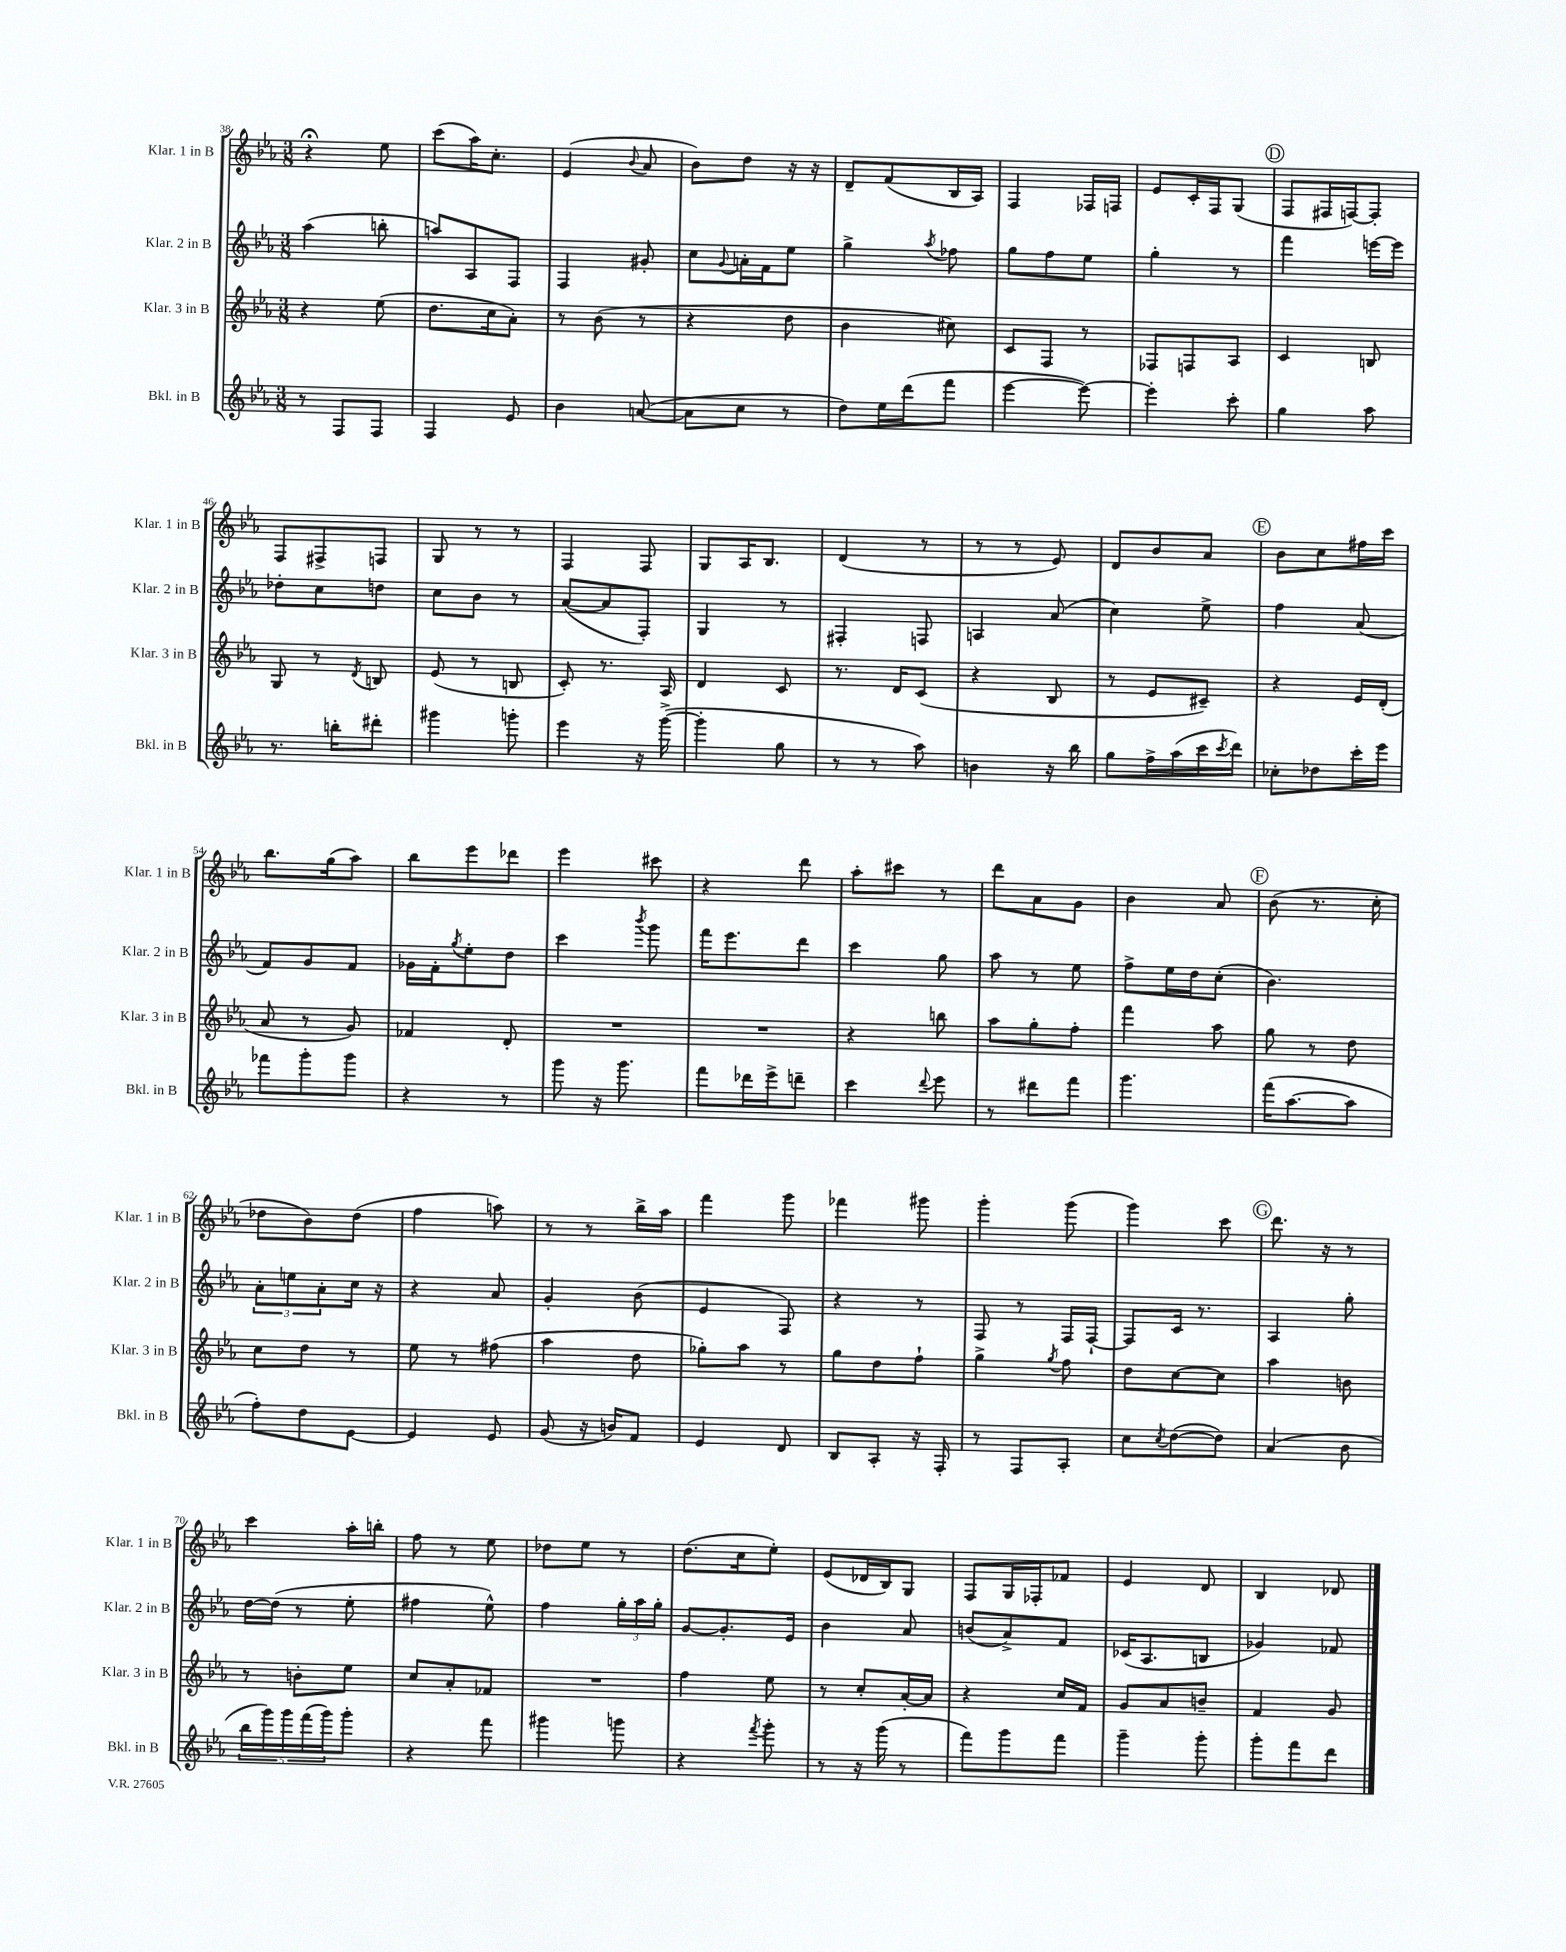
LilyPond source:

<<
\new StaffGroup <<
\new Staff = "s0" \with { instrumentName = "Klar. 1 in B" shortInstrumentName = "Klar. 1 in B" } {
    \clef treble \key ees \major \numericTimeSignature \time 3/8
    r4\fermata ees''8 |
    c'''8( aes''16) c''8.-. |
    ees'4( \appoggiatura { bes'8 } aes'8 |
    bes'8) d''8 r16 r16 |
    d'8-- f'8( bes16 aes16) |
    f4 fes16 f16 |
    ees'8 c'16-. f16 g8( |
    \mark \markup { \circle "D" } f8 fis16 f16~) f8-. |
    f8 fis8-> f8 |
    g8 r8 r8 |
    f4 f8 |
    g8 aes16 bes8. |
    d'4( r8 |
    r8 r8 ees'8) |
    d'8 bes'8 aes'8 |
    \mark \markup { \circle "E" } bes'8 c''8 fis''16 c'''16 |
    bes''8. g''16( aes''8) |
    bes''8 ees'''8 des'''8 |
    ees'''4 cis'''8 |
    r4 d'''8 |
    aes''8-. cis'''8 r8 |
    d'''8 aes'8 g'8 |
    bes'4 aes'8 |
    \mark \markup { \circle "F" } bes'8( r8. c''16-. |
    des''8 bes'8) des''8( |
    f''4 a''8) |
    r8 r8 bes''16-> aes''16 |
    f'''4 g'''8 |
    fes'''4 gis'''8 |
    g'''4-. g'''8( |
    g'''4) c'''8 |
    \mark \markup { \circle "G" } d'''8. r16 r8 |
    c'''4 aes''16-. b''16-. |
    f''8 r8 ees''8 |
    des''8 ees''8 r8 |
    d''8.( c''16 ees''8-.) |
    ees'8( des'16 bes16) g8 |
    f8 g16 fes16-. fes'8 |
    ees'4 d'8 |
    bes4 des'8 \bar "|." |
}
\new Staff = "s1" \with { instrumentName = "Klar. 2 in B" shortInstrumentName = "Klar. 2 in B" } {
    \clef treble \key ees \major \numericTimeSignature \time 3/8
    aes''4( b''8-. |
    a''8) aes8 f8 |
    f4 gis'8-. |
    c''8 \appoggiatura { g'8 } a'16-. f'16 ees''8 |
    g''4-> \acciaccatura { aes''8 } fes''8 |
    g''8 f''8 ees''8 |
    g''4-. r8 |
    \mark \markup { \circle "D" } f'''4 e'''16~ e'''16 |
    des''8-. c''8 d''8 |
    c''8 bes'8 r8 |
    aes'8~( aes'8 f8-.) |
    g4 r8 |
    fis4-. f8 |
    a4 aes'8( |
    c''4) ees''8-> |
    \mark \markup { \circle "E" } f''4 aes'8( |
    f'8) g'8 f'8 |
    ges'16 f'16-. \acciaccatura { g''8 } ees''8-. d''8 |
    c'''4 \acciaccatura { bes'''8 } g'''8 |
    f'''16 ees'''8. d'''8 |
    c'''4 g''8 |
    aes''8 r8 ees''8 |
    f''8-> ees''16 d''16 c''8-.( |
    \mark \markup { \circle "F" } bes'4.) |
    \tuplet 3/2 { aes'8-. e''8 aes'8-. } c''16 r16 |
    r4 aes'8 |
    g'4-. bes'8( |
    ees'4 f8) |
    r4 r8 |
    f8 r8 f16 f16~-! |
    f8 c'16 r8. |
    \mark \markup { \circle "G" } aes4 g''8-. |
    d''16~ d''16( r8 ees''8-. |
    fis''4 ees''8-^) |
    f''4 \tuplet 3/2 { g''16-. aes''16 g''16-. } |
    g'8~ g'8.-. ees'16 |
    bes'4 aes'8 |
    b'8( aes'8->) f'8 |
    ces'16( aes8. b8 |
    ges'4) fes'8 \bar "|." |
}
\new Staff = "s2" \with { instrumentName = "Klar. 3 in B" shortInstrumentName = "Klar. 3 in B" } {
    \clef treble \key ees \major \numericTimeSignature \time 3/8
    r4 ees''8( |
    d''8. c''16 aes'8-.) |
    r8 bes'8( r8 |
    r4 d''8 |
    bes'4 cis''8) |
    c'8 f8 r8 |
    fes8 f8 aes8 |
    \mark \markup { \circle "D" } c'4 b8 |
    g8 r8 \acciaccatura { d'8 } b8 |
    ees'8( r8 b8 |
    c'8-.) r8. aes16 |
    d'4 c'8 |
    r8. d'16 c'8( |
    r4 bes8 |
    r8 ees'8 cis'8--) |
    \mark \markup { \circle "E" } r4 ees'16 d'16-.( |
    aes'8 r8 g'8) |
    fes'4 d'8-. |
    R4. |
    R4. |
    r4 b''8 |
    aes''8 g''8-. f''8-. |
    f'''4 aes''8 |
    \mark \markup { \circle "F" } g''8 r8 d''8 |
    c''8 d''8 r8 |
    ees''8 r8 fis''8( |
    aes''4 d''8 |
    ges''8-.) aes''8 r8 |
    g''8 d''8 f''8-! |
    g''4-> \acciaccatura { g''8 } f''8 |
    d''8 c''8~ c''8 |
    \mark \markup { \circle "G" } aes''4 b'8 |
    r8 b'8-. ees''8 |
    c''8 aes'8-. fes'8 |
    R4. |
    f''4 ees''8 |
    r8 c''8-. aes'16~-. aes'16 |
    r4 c''16 f'16 |
    g'8 aes'8 b'8-- |
    f'4 g'8 \bar "|." |
}
\new Staff = "s3" \with { instrumentName = "Bkl. in B" shortInstrumentName = "Bkl. in B" } {
    \clef treble \key ees \major \numericTimeSignature \time 3/8
    r8 f8 f8 |
    f4 ees'8 |
    bes'4 a'8~( |
    a'8 c''8 r8 |
    d''8) ees''16 d'''16( f'''8 |
    ees'''4~ ees'''8~) |
    ees'''4-. c'''8-. |
    \mark \markup { \circle "D" } g''4 aes''8 |
    r8. b''16-. dis'''8-. |
    gis'''4 g'''8-. |
    ees'''4 r16 g'''16~->( |
    g'''4-. g''8 |
    r8 r8 aes''8) |
    b'4 r16 bes''16 |
    g''8 f''16-> aes''16( c'''16 \acciaccatura { c'''8 } d'''16) |
    \mark \markup { \circle "E" } ces''8-. des''8 c'''16-. ees'''16 |
    fes'''8 g'''8-. g'''8 |
    r4 r8 |
    g'''8 r16 g'''8. |
    f'''8 des'''16 ees'''16-> d'''8-- |
    c'''4 \appoggiatura { d'''8 } ees'''8 |
    r8 dis'''8 f'''8 |
    g'''4. |
    \mark \markup { \circle "F" } f'''16( aes''8.~ aes''8 |
    f''8-.) d''8 ees'8~ |
    ees'4 ees'8 |
    g'8( r16 b'16) f'8 |
    ees'4 d'8 |
    bes8 aes8-. r16 f16-. |
    r8 f8 aes8-. |
    c''8 \acciaccatura { c''8 } d''8~( d''8) |
    \mark \markup { \circle "G" } aes'4( bes'8 |
    \tuplet 5/4 { bes''16 g'''16) g'''16 f'''16( g'''16) } g'''8-. |
    r4 f'''8 |
    gis'''4 g'''8 |
    r4 \acciaccatura { f'''8 } g'''8-. |
    r8 r16 g'''16( r8 |
    f'''8) g'''8 f'''8 |
    g'''4-- g'''8-. |
    g'''8-. f'''8 d'''8 \bar "|." |
}
>>
>>
\layout { \context { \Score currentBarNumber = #38 } }
